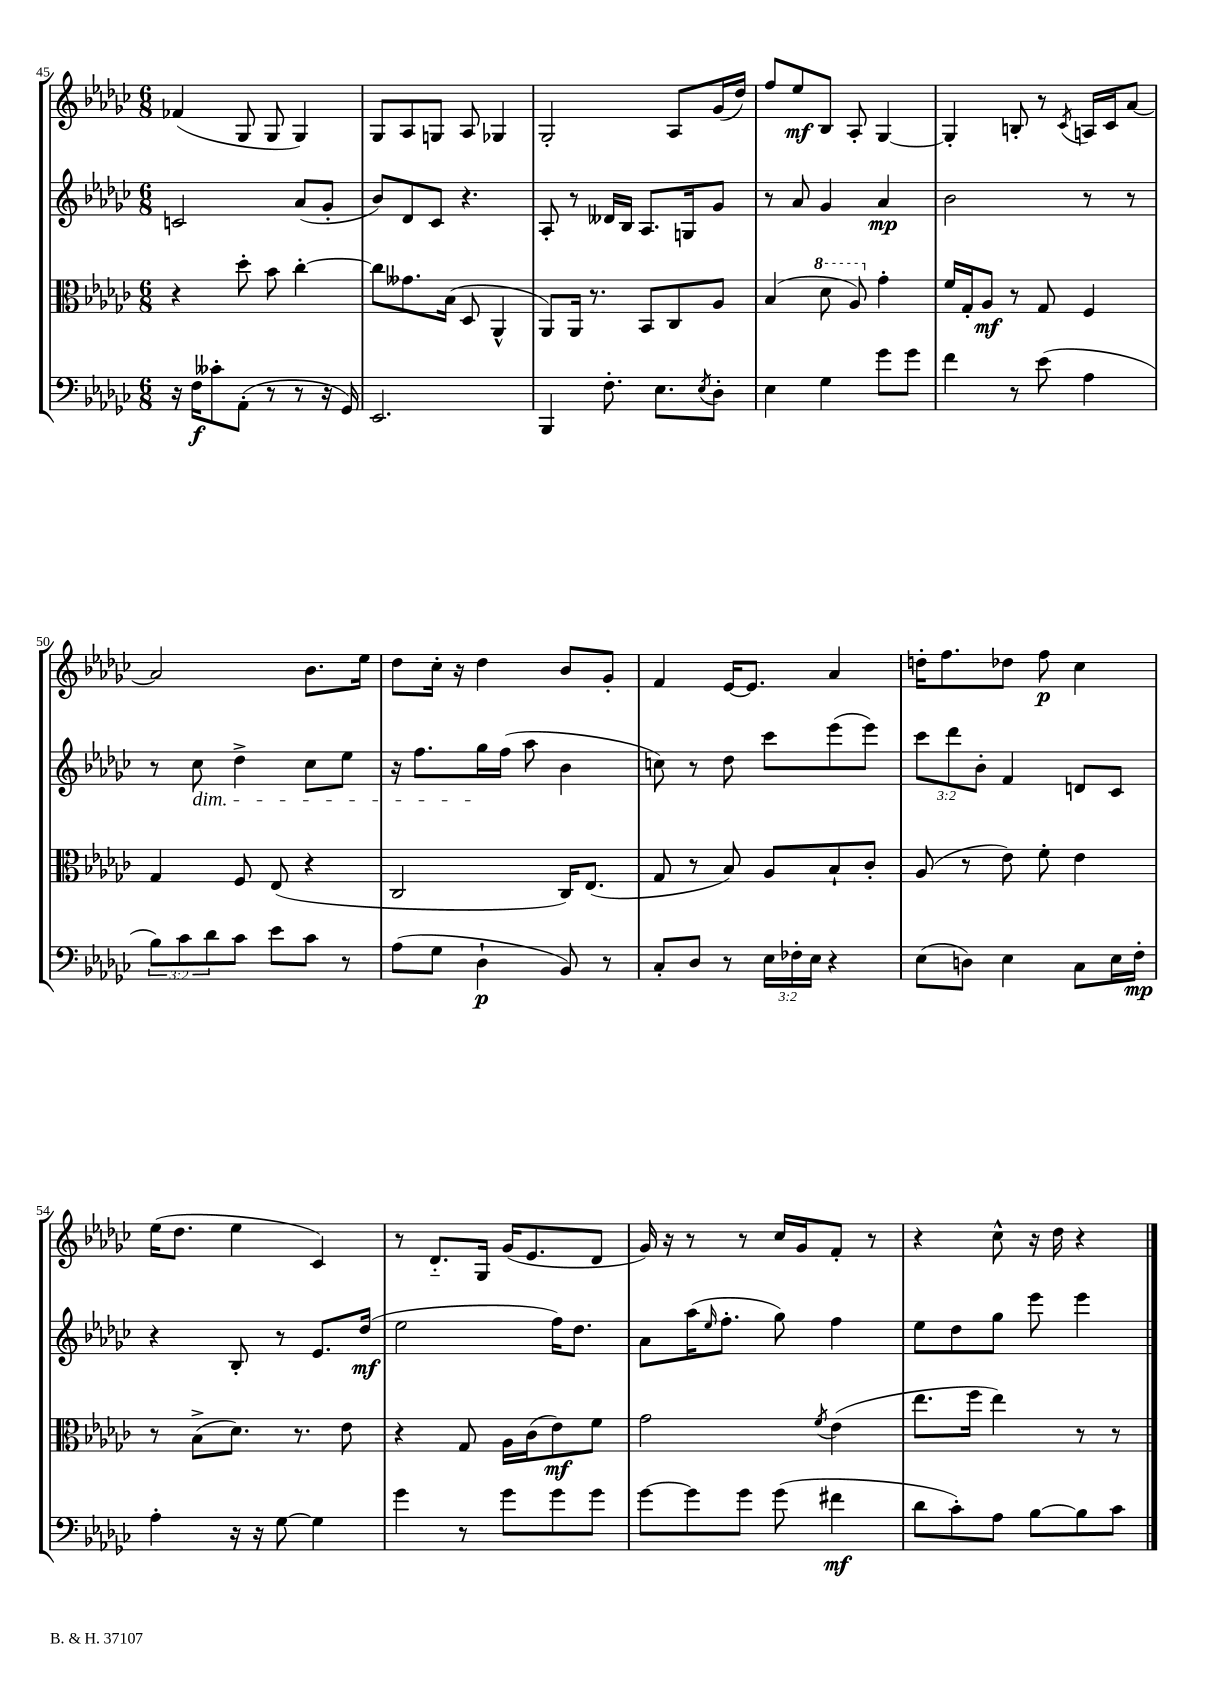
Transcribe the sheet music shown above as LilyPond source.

<<
\new StaffGroup <<
\new Staff = "s0" {
    \clef treble \key ges \major \numericTimeSignature \time 6/8
    fes'4( ges8 ges8 ges4) |
    ges8 aes8 g8 aes8 ges4 |
    ges2-. aes8 ges'16( des''16) |
    f''8 ees''8\mf bes8 aes8-. ges4~ |
    ges4-. b8-. r8 \acciaccatura { ces'8 } a16 ces'16 aes'8~ |
    aes'2 bes'8. ees''16 |
    des''8 ces''16-. r16 des''4 bes'8 ges'8-. |
    f'4 ees'16~ ees'8. aes'4 |
    d''16-. f''8. des''8 f''8\p ces''4 |
    ees''16( des''8. ees''4 ces'4) |
    r8 des'8.-_ ges16 ges'16( ees'8. des'8 |
    ges'16) r16 r8 r8 ces''16 ges'16 f'8-. r8 |
    r4 ces''8-^ r16 des''16 r4 \bar "|." |
}
\new Staff = "s1" {
    \clef treble \key ges \major \numericTimeSignature \time 6/8 \override Staff.TupletNumber.text = #tuplet-number::calc-fraction-text
    c'2 aes'8( ges'8-. |
    bes'8) des'8 ces'8 r4. |
    aes8-. r8 deses'16 bes16 aes8. g16 ges'8 |
    r8 aes'8 ges'4 aes'4\mp |
    bes'2 r8 r8 |
    r8 ces''8\dim des''4-> ces''8 ees''8 |
    r16 f''8. ges''16\! f''16( aes''8 bes'4 |
    c''8) r8 des''8 ces'''8 ees'''8( ees'''8) |
    \tuplet 3/2 { ces'''8 des'''8 bes'8-. } f'4 d'8 ces'8 |
    r4 bes8-. r8 ees'8. des''16\mf( |
    ees''2 f''16) des''8. |
    aes'8 aes''16( \grace { ees''16 } f''8.-. ges''8) f''4 |
    ees''8 des''8 ges''8 ees'''8 ees'''4 \bar "|." |
}
\new Staff = "s2" {
    \clef alto \key ges \major \numericTimeSignature \time 6/8
    r4 des''8-. bes'8 ces''4~-. |
    ces''8 geses'8. bes16( des8 aes,4-^ |
    aes,8) aes,16 r8. bes,8 ces8 aes8 |
    bes4( \ottava #1 des''8 aes'8) \ottava #0 ges'4-. |
    f'16 ges16-. aes8\mf r8 ges8 f4 |
    ges4 f8 ees8( r4 |
    ces2 ces16) ees8.( |
    ges8 r8 bes8) aes8 bes8-! ces'8-. |
    aes8( r8 ees'8) f'8-. ees'4 |
    r8 bes8->( des'8.) r8. ees'8 |
    r4 ges8 aes16 ces'16( ees'8\mf) f'8 |
    ges'2 \acciaccatura { f'8 } ees'4( |
    ees''8. f''16 ees''4) r8 r8 \bar "|." |
}
\new Staff = "s3" {
    \clef bass \key ges \major \numericTimeSignature \time 6/8 \override Staff.TupletNumber.text = #tuplet-number::calc-fraction-text
    r16 f16\f ceses'8-. aes,8-.( r8 r8 r16 ges,16) |
    ees,2. |
    bes,,4 f8.-. ees8. \acciaccatura { ees8 } des8-. |
    ees4 ges4 ges'8 ges'8 |
    f'4 r8 ees'8( aes4 |
    \tuplet 3/2 { bes8) ces'8 des'8 } ces'8 ees'8 ces'8 r8 |
    aes8( ges8 des4-!\p bes,8) r8 |
    ces8-. des8 r8 \tuplet 3/2 { ees16 fes16-. ees16 } r4 |
    ees8( d8) ees4 ces8 ees16 f16-.\mp |
    aes4-. r16 r16 ges8~ ges4 |
    ges'4 r8 ges'8 ges'8 ges'8 |
    ges'8~ ges'8 ges'8 ges'8( fis'4\mf |
    des'8 ces'8-.) aes8 bes8~ bes8 ces'8 \bar "|." |
}
>>
>>
\layout { \context { \Score currentBarNumber = #45 } }
